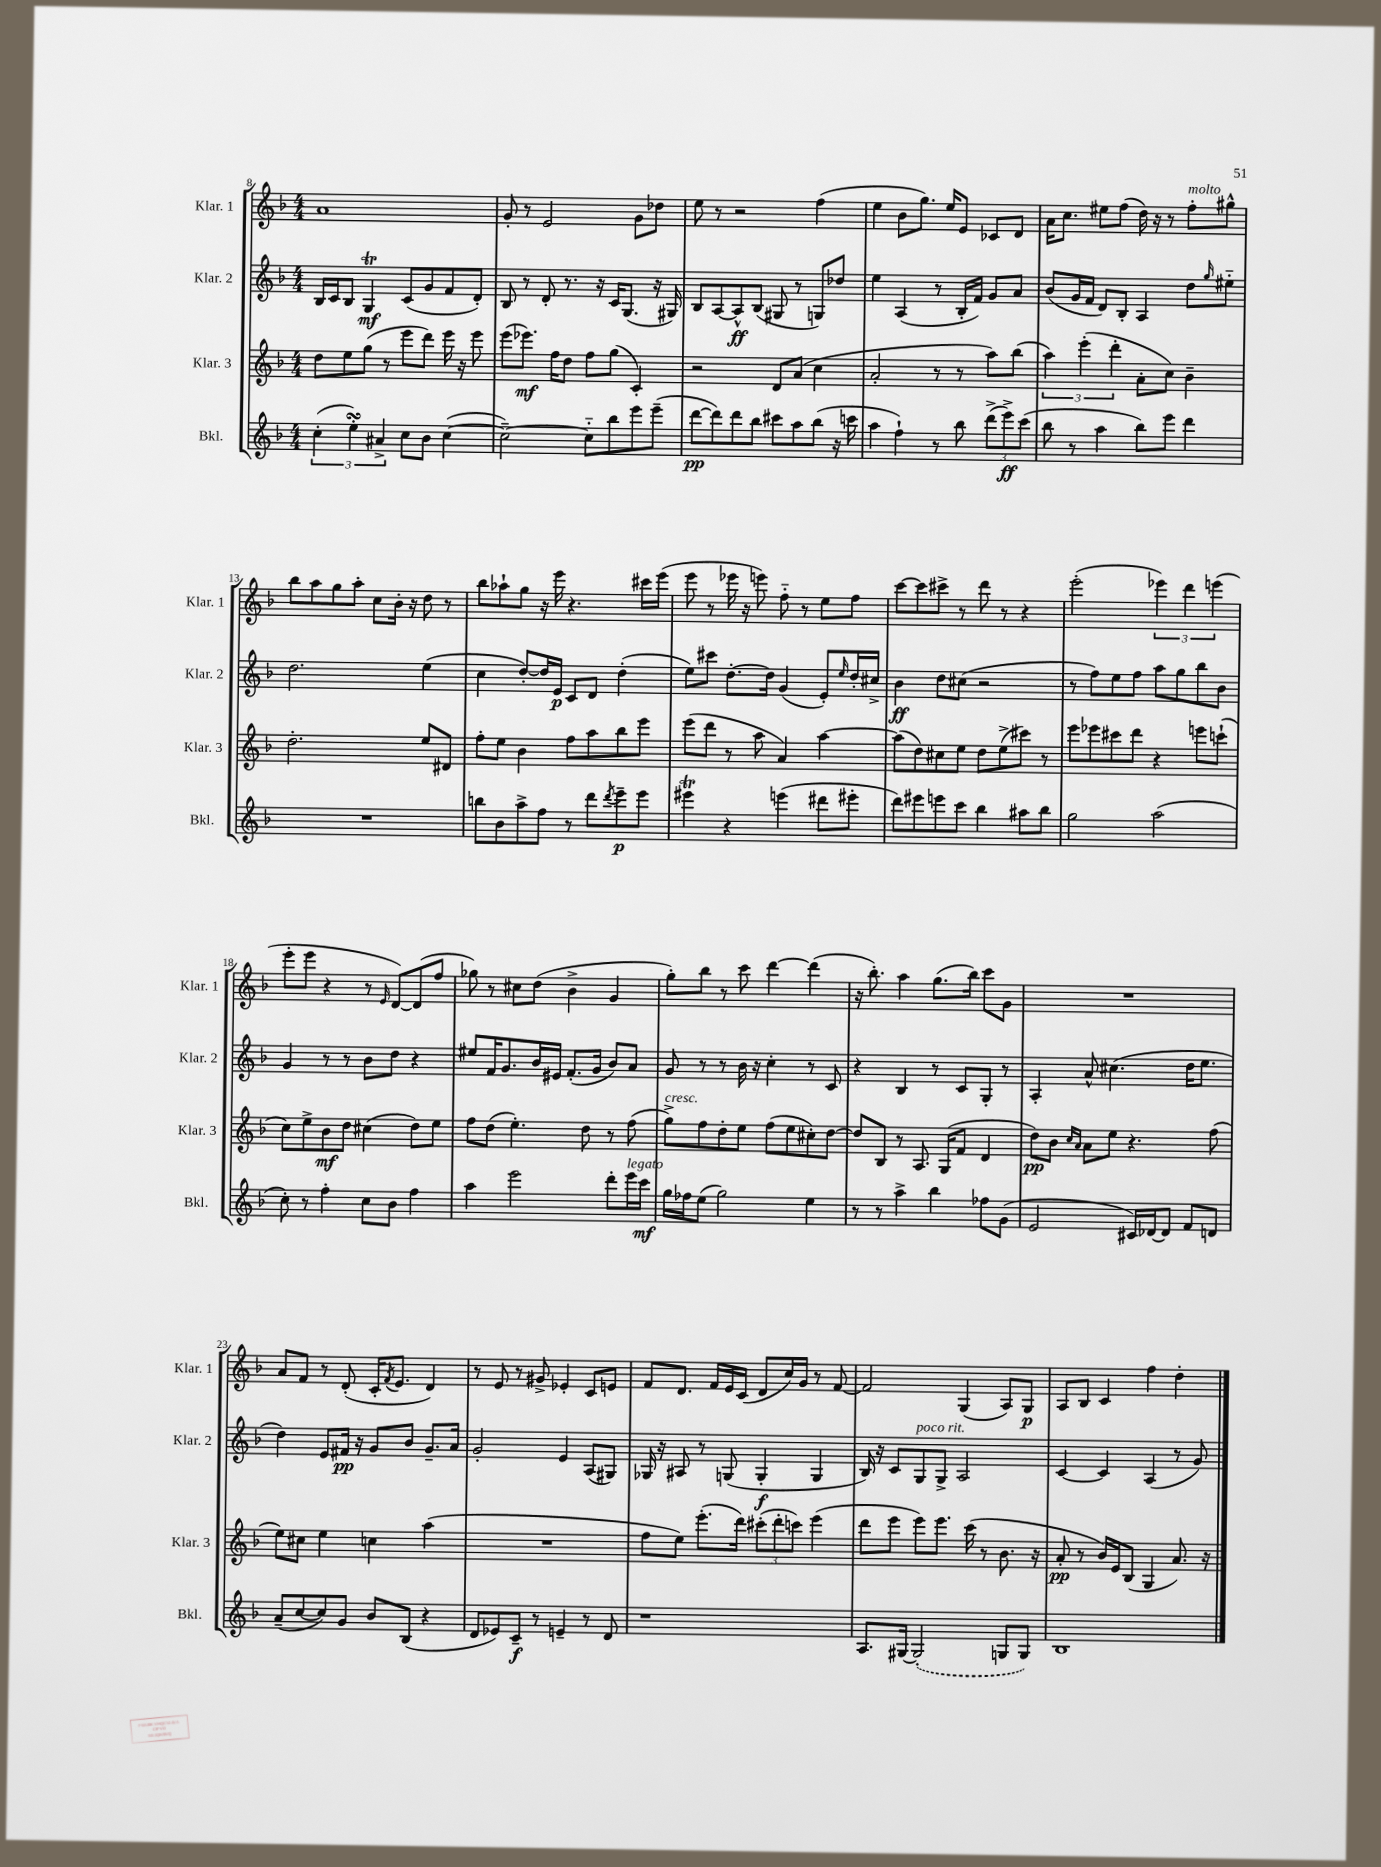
<<
\new StaffGroup <<
\new Staff = "s0" \with { instrumentName = "Klar. 1" shortInstrumentName = "Klar. 1" } {
    \clef treble \key f \major \numericTimeSignature \time 4/4
    a'1 |
    g'8-. r8 e'2 g'8 des''8 |
    e''8 r8 r2 f''4( |
    e''4 bes'8 g''8.) e''16 e'8 ces'8 d'8 |
    a'16 c''8. eis''8 f''8( d''16) r16 r8 f''8-.^\markup { \italic "molto" } gis''8-^ |
    bes''8 a''8 g''8 a''8-. c''8 bes'16-. r16 d''8 r8 |
    bes''8 aes''8-! g''8 r16 e'''16 r4. cis'''16 e'''16( |
    e'''8 r8 ees'''16 r16 e'''8) f''8-_ r8 e''8 f''8 |
    c'''8~ c'''8 cis'''8-> r8 d'''8 r8 r4 |
    e'''2-.( \tuplet 3/2 { ees'''4) d'''4 e'''4( } |
    e'''8-. e'''8 r4 r8 \grace { e'16 } d'8~) d'8( f''8 |
    ges''8) r8 cis''8 d''8( bes'4-> g'4 |
    g''8-.) bes''8 r8 c'''8 d'''4~ d'''4( |
    r16 bes''8.-.) a''4 g''8.( bes''16) c'''8 g'8 |
    R1 |
    a'8 f'8 r8 d'8-.( c'16-. \acciaccatura { f'8 } e'8. d'4) |
    r8 e'8 r8 gis'8-> ees'4-. c'8 e'8 |
    f'8 d'8. f'16 e'16 c'16( d'8 c''16) g'16 r8 f'8~ |
    f'2 g4( a8) g8\p |
    a8 bes8 c'4 f''4 d''4-. \bar "|." |
}
\new Staff = "s1" \with { instrumentName = "Klar. 2" shortInstrumentName = "Klar. 2" } {
    \clef treble \key f \major \numericTimeSignature \time 4/4
    bes16 c'16 bes8 g4\trill\mf c'8( g'8 f'8 d'8-.) |
    bes8 r8 d'8-. r8. r16 c'16 g8.( r16 gis16) |
    bes8 a8~ a8-^\ff bes8( gis8 r8 g8) des''8 |
    e''4 a4( r8 bes16-. f'16) g'8 a'8 |
    bes'8( g'16 f'16 d'8) bes8-. a4 d''8 \grace { g''16 } eis''8-_ |
    d''2. e''4( |
    c''4 d''8~-.) d''16 e'16\p c'8 d'8 d''4-.( |
    e''8) cis'''8 d''8.~-. d''16 g'4( e'8-.) \grace { e''16 } d''16-. cis''16-> |
    bes'4\ff d''8 cis''8( r2 |
    r8 f''8) e''8 f''8 a''8 g''8 bes''8 bes'8 |
    g'4 r8 r8 bes'8 d''8 r4 |
    eis''8 f'16 g'8. bes'16 eis'16 f'8.-.( g'16 bes'8) a'8 |
    g'8 r8 r8 bes'16 r16 c''4-. r8 c'8 |
    r4 bes4 r8 c'8 g8-. r8 |
    a4-. a'8-^ cis''4.( d''16 e''8. |
    d''4) e'8 fis'16\pp r16 g'8 bes'8 g'8.-- a'16 |
    g'2-. e'4 a8( gis8) |
    ges16 r16 ais8 r8 g8( g4-.\f g4 |
    bes16) r16 c'8 g8^\markup { \italic "poco rit." } g8-> a2 |
    c'4~ c'4 a4( r8 g'8) \bar "|." |
}
\new Staff = "s2" \with { instrumentName = "Klar. 3" shortInstrumentName = "Klar. 3" } {
    \clef treble \key f \major \numericTimeSignature \time 4/4
    d''8 e''8 g''8( r8 e'''8 d'''8) e'''16 r16 e'''8 |
    e'''8( ees'''8.\mf) f''16 d''8 f''8 g''8( c'4-.) |
    r2 d'8 a'8( c''4 |
    a'2-. r8 r8 a''8) bes''8( |
    \tuplet 3/2 { a''4) e'''4-.( d'''4-. } a'8-. c''8) bes'4-- |
    d''2.-. e''8 dis'8 |
    f''8-. e''8 bes'4 f''8 a''8 bes''8 e'''8 |
    e'''8( d'''8 r8 a''8 a'4) a''4~ |
    a''8( d''8) cis''8 e''8 d''8 e''8->( cis'''8) r8 |
    e'''8 ees'''8 cis'''8 d'''8 r4 e'''8 c'''8-!( |
    c''8) e''8-> bes'8\mf d''8 cis''4( d''8) e''8 |
    f''8 d''8( e''4.-.) d''8 r8 f''8( |
    g''8->^\markup { \italic "cresc." }) f''8 d''8-. e''8 f''8( e''8 cis''8-.) d''8~ |
    d''8 bes8 r8 a8. g16( f'8 d'4 |
    d''8\pp) bes'8 \grace { c''16 a'16 } a'8 e''8 r4. f''8( |
    e''8) cis''8 e''4 c''4 a''4( |
    R1 |
    f''8 e''8) e'''8.-.( d'''16) \tuplet 3/2 { cis'''8-.( d'''8-. c'''8) } e'''4( |
    d'''8 e'''8 e'''8) e'''8. c'''16( r8 bes'8. r16 |
    a'8-.\pp r8 bes'16) e'16 bes8( g4 a'8.) r16 \bar "|." |
}
\new Staff = "s3" \with { instrumentName = "Bkl." shortInstrumentName = "Bkl." } {
    \clef treble \key f \major \numericTimeSignature \time 4/4
    \tuplet 3/2 { c''4-.( e''4-.\turn) ais'4-> } c''8 bes'8 c''4~( |
    c''2~--) c''8-_ bes''8 e'''8 e'''8--( |
    d'''8~\pp d'''8) d'''8 bes''8 cis'''8 a''8 bes''8( r16 c'''16 |
    a''4 f''4-!) r8 bes''8 \tuplet 3/2 { d'''8->( e'''8->\ff) c'''8( } |
    bes''8 r8 a''4 bes''8) e'''8 d'''4 |
    R1 |
    b''8 bes'8 a''8-> f''8 r8 d'''8 \acciaccatura { d'''8 } e'''8--\p e'''8 |
    eis'''4\trill r4 e'''4( dis'''8 eis'''8-. |
    d'''8) eis'''8 e'''8 c'''8 bes''4 ais''8 bes''8 |
    g''2 a''2( |
    c''8-.) r8 f''4-. c''8 bes'8 f''4 |
    a''4 e'''2 d'''8-. e'''16^\markup { \italic "legato" } c'''16\mf |
    g''16 fes''16 e''8( g''2) e''4 |
    r8 r8 a''4-> bes''4 fes''8 g'8( |
    e'2 cis'16) des'16~ des'8 f'8 d'8 |
    a'8--( c''8~ c''8) g'8 bes'8 bes8( r4 |
    d'8 ees'8) c'8--\f r8 e'4-- r8 d'8 |
    r1 |
    a8. gis16~ \once \slurDashed gis2-.( g8 g8) |
    bes1 \bar "|." |
}
>>
>>
\layout { \context { \Score currentBarNumber = #8 } }
